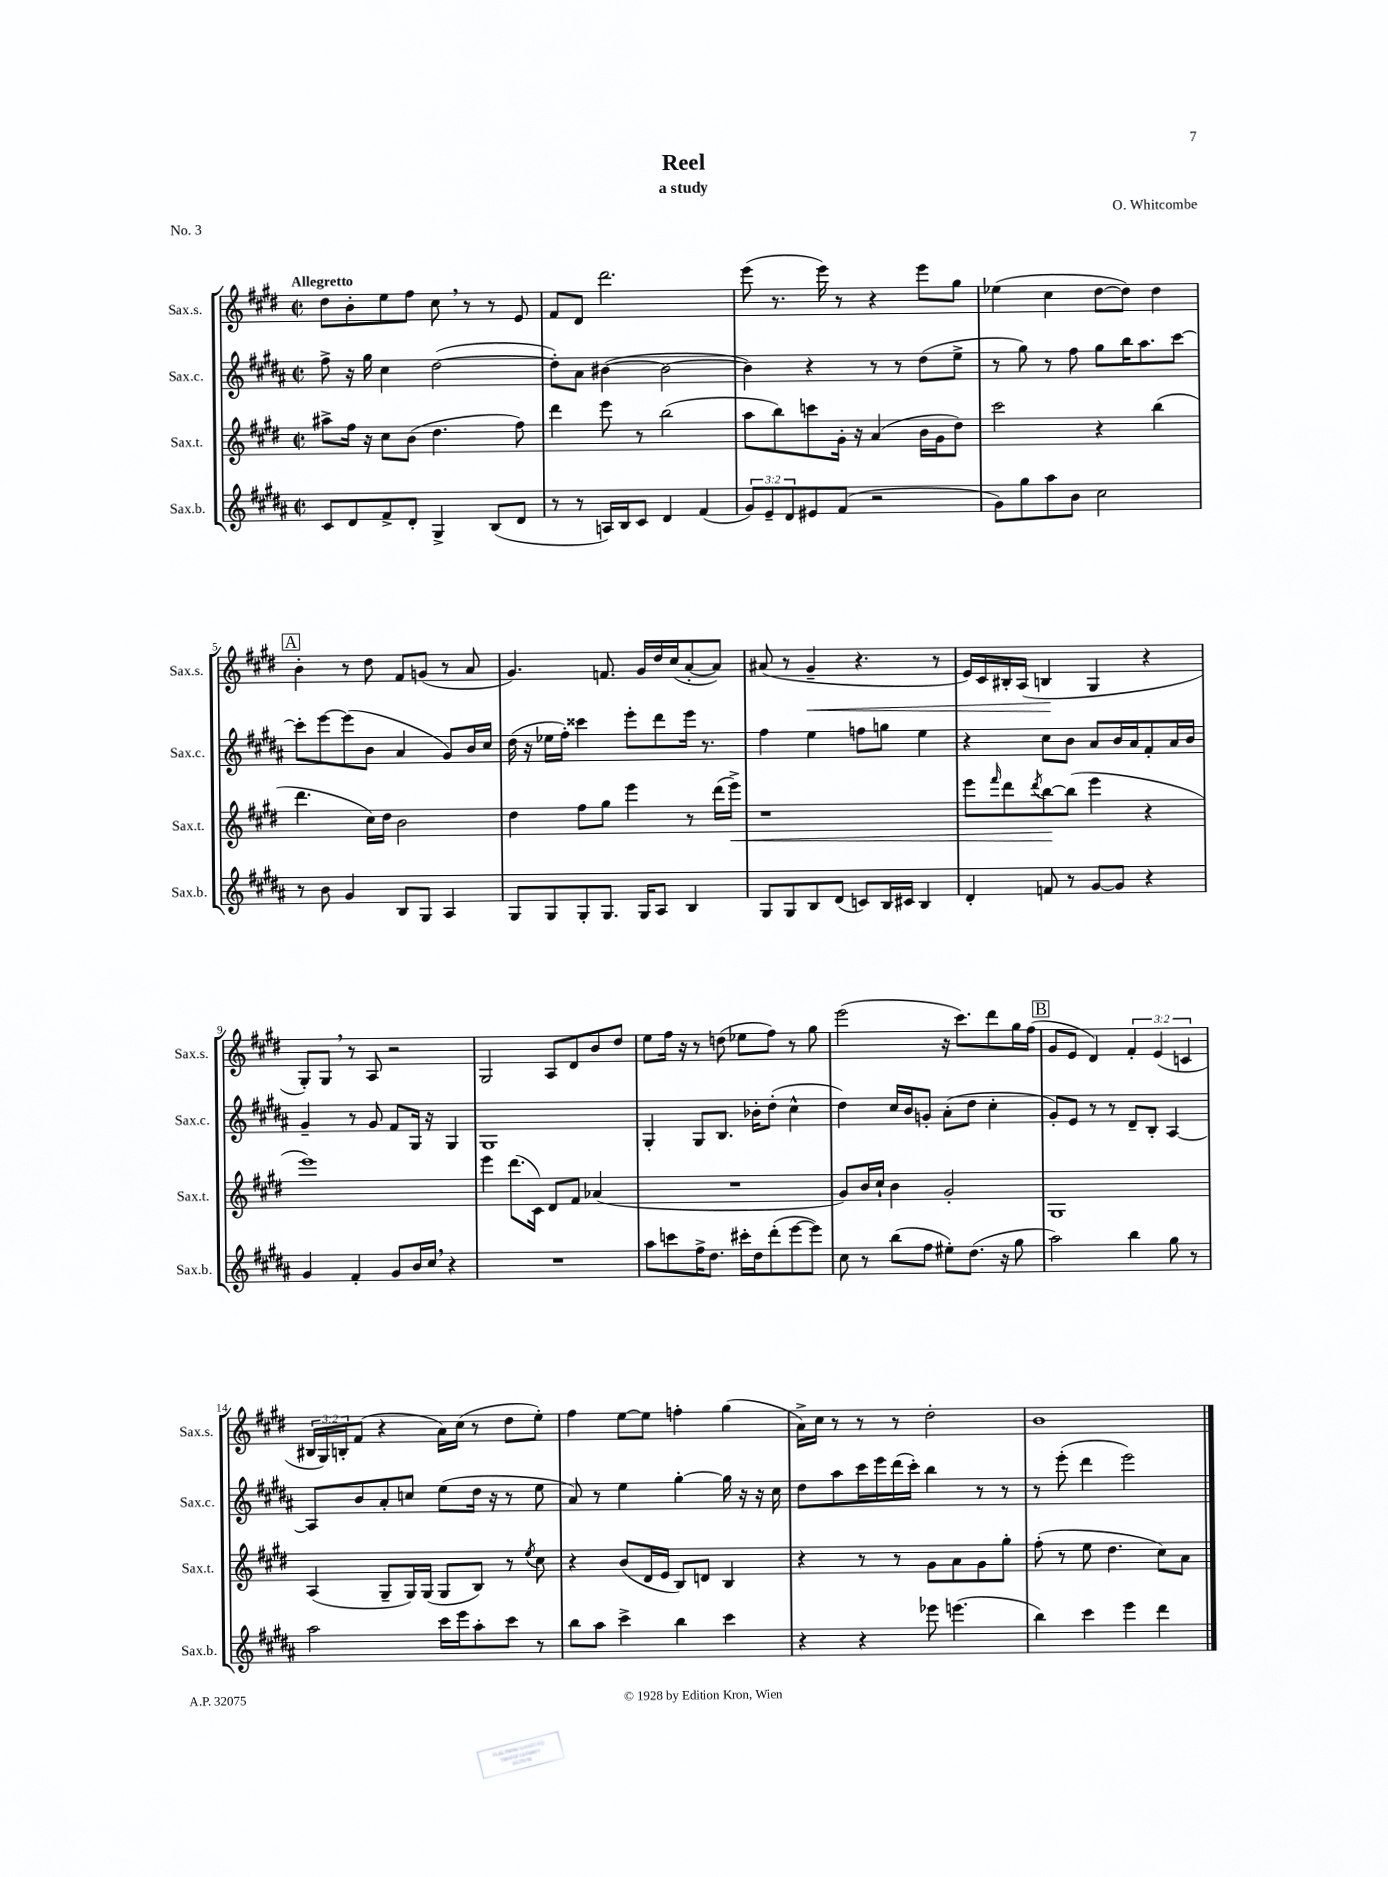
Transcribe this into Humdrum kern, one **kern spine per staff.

**kern	**kern	**kern	**kern
*staff4	*staff3	*staff2	*staff1
*clefG2	*clefG2	*clefG2	*clefG2
*k[f#c#g#d#a#]	*k[f#c#g#d#]	*k[f#c#g#d#a#]	*k[f#c#g#d#]
*M2/2	*M2/2	*M2/2	*M2/2
*met(c|)	*met(c|)	*met(c|)	*met(c|)
8c#	8aa#^	8ff#^	8dd#
8d#	16ff#	16r	8b'
.	16r	16gg#	.
8f#^	8cc#	4cc#	8ee
8d#'	(8b	.	8ff#
4G#^	4.dd#	([2dd#	8cc#
.	.	.	8r
(8B	.	.	8r
8d#	8ff#)	.	8e
=	=	=	=
8r	4ddd#	8dd#'])	8f#
8r	.	8a#	8d#
16A)	8eee	([4b#	2.ddd#
16B	.	.	.
8c#	8r	.	.
4d#	(2bb	2b#_	.
(4f#	.	.	.
=	=	=	=
12g#)	8aa	4b#])	(8eee
12e~	.	.	.
.	8bb)	.	8.r
12d#	.	.	.
8e#	8ccc	4r	.
.	.	.	16eee)
(8f#	16g#'	.	8r
.	16r	.	.
2r	(4a	8r	4r
.	.	8r	.
.	16b	(8dd#	8eee
.	16g#	.	.
.	8dd#)	8ee^	8gg#
=	=	=	=
8g#)	2ccc#	8r	(4ee-
8gg#	.	8gg#)	.
8aa#	.	8r	4cc#
8b	.	8ff#	.
2cc#	4r	8gg#	[8dd#
.	.	16bb	8dd#])
.	.	8.aa#	.
.	(4bb	.	4dd#
.	.	[8ccc#	.
=	=	=	=
8r	4.ddd#	8ccc#']	4b'
8b	.	[8eee	.
4g#	.	(8eee]	8r
.	16cc#)	8b	8dd#
.	16dd#	.	.
8B	2b	4a#	8f#
8G#	.	.	(8g
4A#	.	8g#)	8r
.	.	16b	8a
.	.	16cc#	.
=	=	=	=
8G#	4dd#	(16dd#	4.g#)
.	.	16r	.
8G#	.	16ee-	.
.	.	16ff#')	.
8G#'	8ff#	4ccc##	.
8.G#	8gg#	.	8.f
.	4eee	8eee'	.
16G#	.	.	16g#
8A#	.	8ddd#	16dd#
.	.	.	(16cc#
4B	8r	16eee	[8a'
.	.	8.r	.
.	(16ddd#	.	8a])
.	16eee^)	.	.
=	=	=	=
8G#	1r	4ff#	(8a#
8G#	.	.	8r
8B	.	4ee	4g#~
(8d#	.	.	.
8c)	.	8ff	4.r
16B	.	8gg	.
16c#	.	.	.
4B	.	4ee	.
.	.	.	8r
=	=	=	=
4d#'	8eee	4r	16e)
.	.	.	16c#
.	16qqfff#	.	.
.	8ddd#	.	16B#'
.	.	.	(16A
.	8qddd#	.	.
8f	[8bb	8cc#	4B
8r	(8bb]	8b	.
[8g#	4eee	8a#	4G#
8g#]	.	16b	.
.	.	16a#	.
4r	4r	8f#'	4r
.	.	16a#	.
.	.	16b	.
=	=	=	=
4g#	1eee)	4g#~	8G#')
.	.	.	8G#
4f#'	.	8r	8r
.	.	8g#	8A
8g#	.	8f#	2r
16b	.	16G#	.
16cc#	.	16r	.
4r	.	4G#	.
=	=	=	=
1r	4eee	1G#	2G#
.	(8.ddd#	.	.
.	16c#)	.	.
.	8d#	.	8A
.	8f#	.	8d#
.	(4a-	.	8b
.	.	.	8dd#
=	=	=	=
8aa#	1r	4G#'	8ee
8ccc	.	.	16ff#
.	.	.	16r
16ff#^	.	8G#	8r
8.dd#	.	.	.
.	.	8.B	(8dd
16ccc#'	.	.	8ee-
16dd#	.	16b-'	.
(8ddd#'	.	(8dd#'	8ff#)
[8eee	.	4cc#^^	8r
8eee])	.	.	8gg#
=	=	=	=
8cc#	8g#)	4dd#)	(2eee
8r	16b	.	.
.	16cc#`	.	.
(8bb	4b	16cc#	.
.	.	16b	.
8ff#	.	8g'	.
8ee#')	2g#'	(8a#'	16r
.	.	.	8.ccc#)
(8.dd#	.	8dd#	.
.	.	4cc#'	8ddd#
16r	.	.	.
8gg#	.	.	16gg#
.	.	.	(16ff#
=	=	=	=
2aa#)	1G#	8g#')	8g#
.	.	8e	8e
.	.	8r	4d#)
.	.	8r	.
4bb	.	8d#~	6f#'
.	.	8B'	.
.	.	.	(6e
8gg#	.	[4A#	.
.	.	.	6c
8r	.	.	.
=	=	=	=
2aa#	(4A	8A#]	24B#
.	.	.	24G#)
.	.	.	24B'
.	.	8b	(8f#
.	8G#~	8a#'	4r
.	16G#)	8cc	.
.	(16G#	.	.
16ccc#	8G#	(8ee	16a)
16eee	.	.	(16cc#
8aa#'	8B)	16dd#	8r
.	.	16r	.
8ccc#	8r	8r	8dd#
.	8qee	.	.
8r	8cc#	8ee	8ee')
=	=	=	=
8bb	4r	8a#)	4ff#
8aa#	.	8r	.
4ccc#^	(8b	4ee	[8ee
.	16d#	.	8ee]
.	16e	.	.
4bb	8B)	[4gg#'	4ff'
.	8d	.	.
4ccc#	4B	16gg#]	(4gg#
.	.	16r	.
.	.	16r	.
.	.	16cc#	.
=	=	=	=
4r	4r	8dd#	16a^)
.	.	.	16cc#
.	.	8aa#	8r
4r	8r	16ccc#	8r
.	.	16eee	.
.	8r	(16ddd#	8r
.	.	16ccc#')	.
8eee-	8g#	4bb	2dd#'
(4.eee	8a	.	.
.	8g#	8r	.
.	8gg#'	8r	.
=	=	=	=
4bb)	(8ff#'	8r	1b
.	8r	(8eee'	.
4ccc#	8ee	4ddd#	.
.	4.dd#	.	.
4eee	.	2eee)	.
4ddd#	8cc#)	.	.
.	8a	.	.
==	==	==	==
*-	*-	*-	*-
